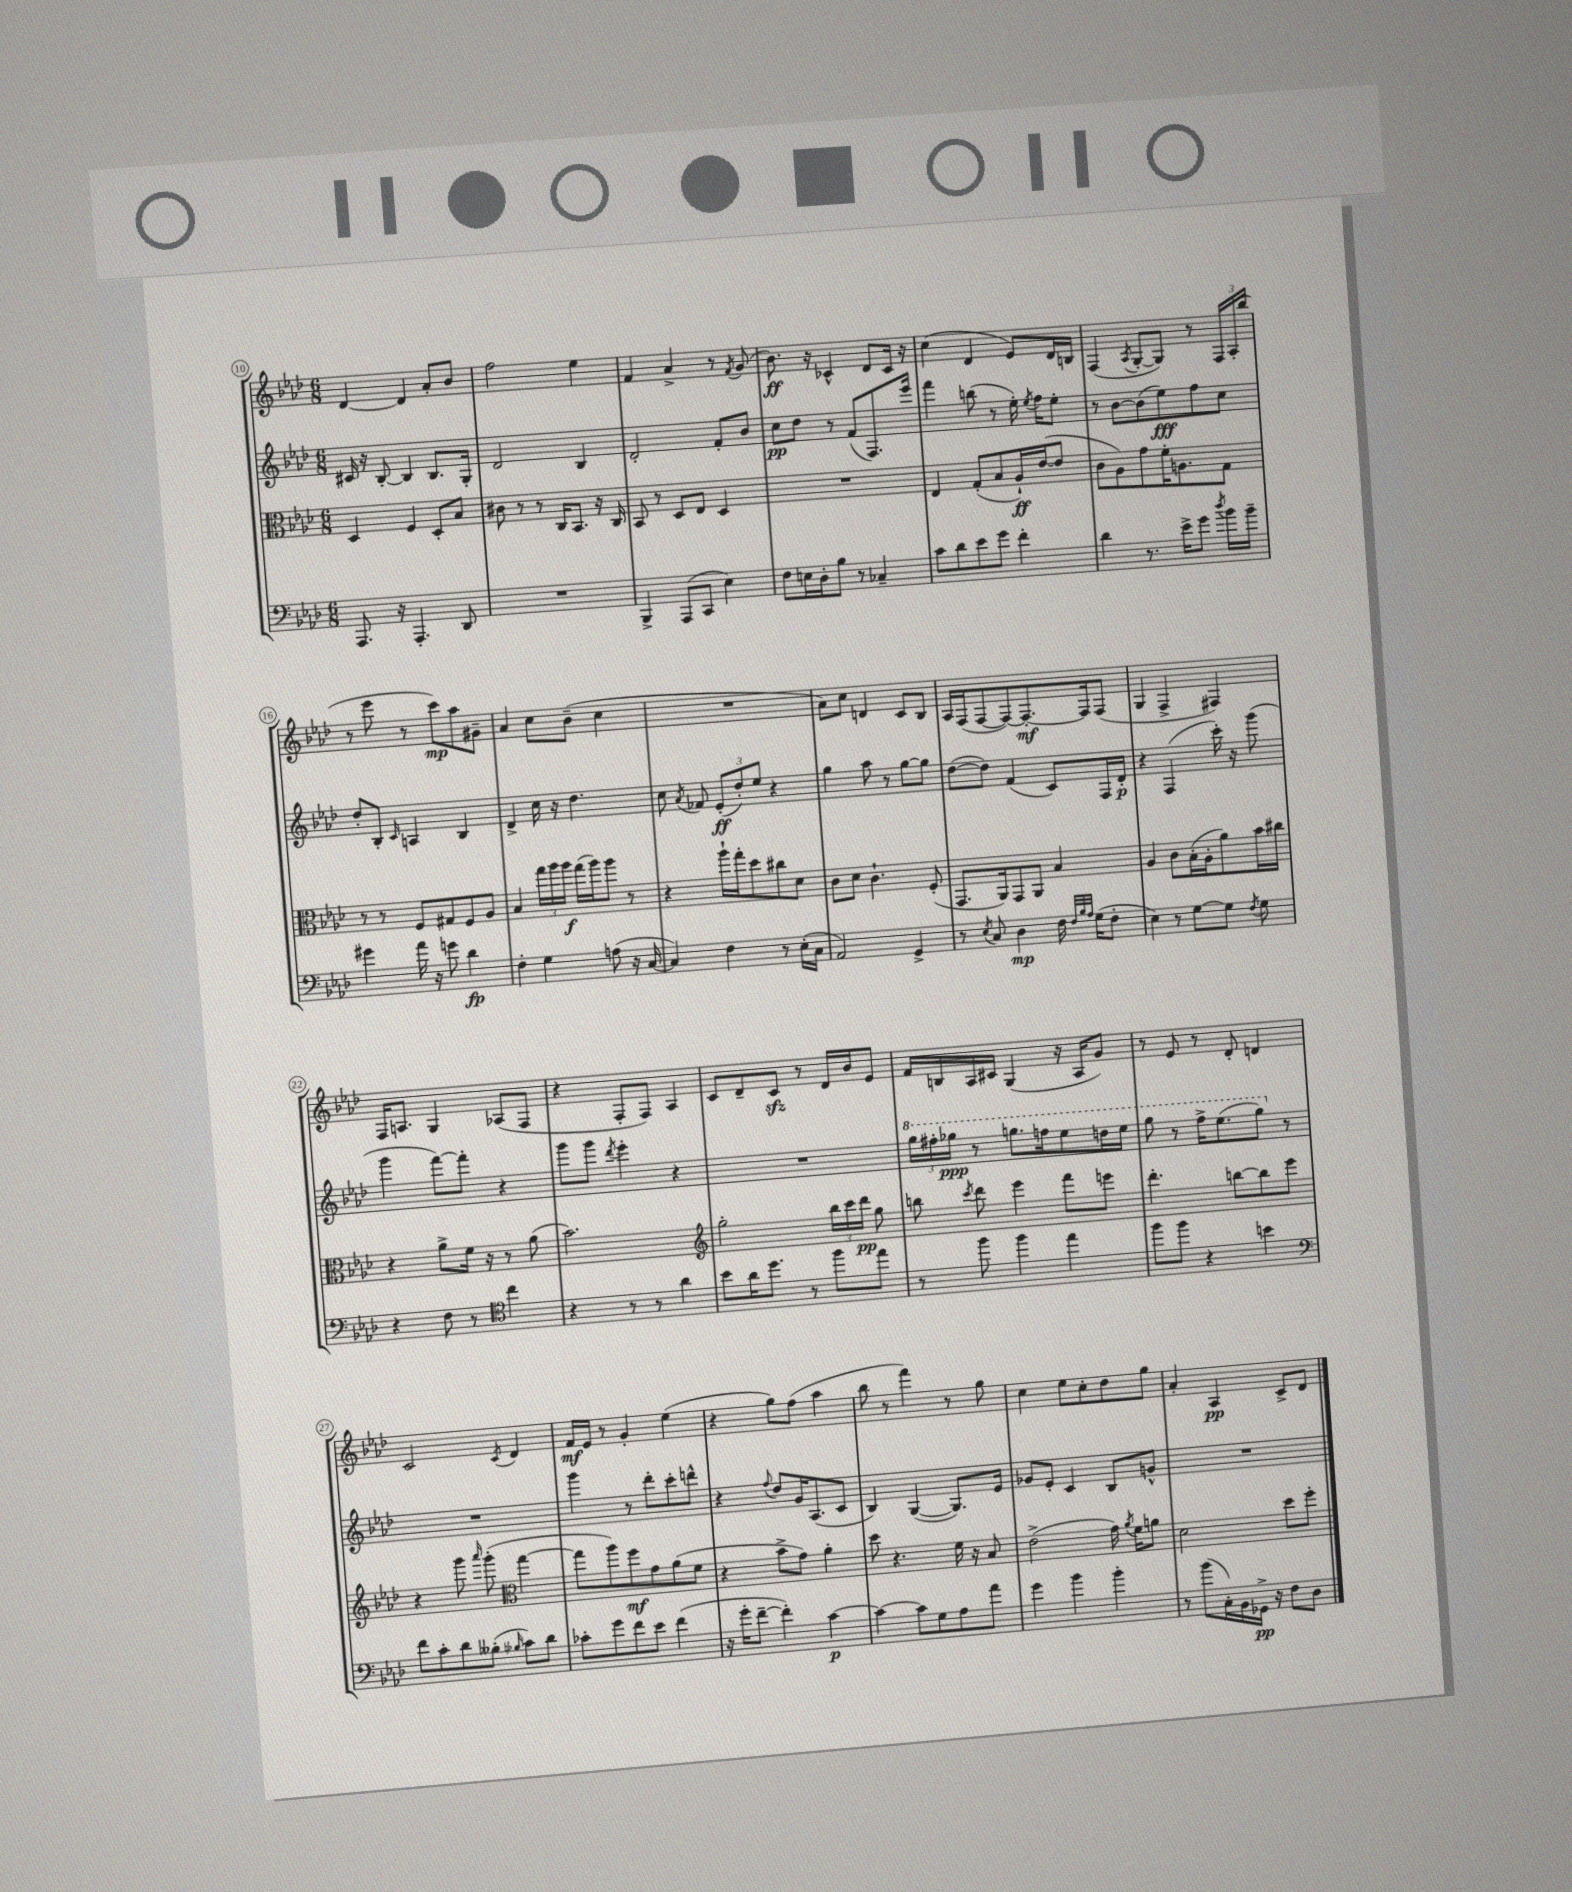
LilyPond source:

<<
\new StaffGroup <<
\new Staff = "s0" {
    \clef treble \key aes \major \numericTimeSignature \time 6/8
    \autoBeamOff des'4~ des'4 aes'8[-. bes'8] |
    f''2 ees''4 |
    f'4 aes'4-> r8 \acciaccatura { f'8 } g'8( |
    bes'8.\ff) r16 ces'4-^ des'8[ ces'16] r16 |
    c''4( des'4 ees'8[) des'16 b16] |
    f4( \acciaccatura { aes8 } g8[~-. g8]) r8 \tuplet 3/2 { f16[ aes16-. bes''16]( } |
    r8 ees'''8 r8 c'''8[\mp) aes''8 gis'8]-- |
    aes'4 c''8[ bes'8]--( c''4 |
    R2. |
    aes'8[) c''8] d'4 c'8[ bes8] |
    aes16[ f16( f8~ f8~) f8.~-.\mf f16 f8]( |
    g4 f4-> fis4) |
    f16[ a8.] g4 aes8[( f8] |
    r4 f8[-. f8]) aes4 |
    c'8[ des'8-- c'8]\sfz r8 des'16[ bes'16 ees'8] |
    f'16[ b16 aes16 cis'16] g4( r16 aes16[ g'8]) |
    r8 ees'8 r8 des'8-. d'4 |
    c'2 \acciaccatura { c'8 } des'4 |
    f'16[\mf ees'16] r8 g'4-. ees''4( |
    r4 g''8[) f''8]( aes''4 |
    bes''8 r8 f'''4) r8 g''8 |
    c''4 ees''8[ c''8-. des''8 g''8] |
    aes'4-. aes4\pp c'8[-> des'8] \bar "|." |
}
\new Staff = "s1" {
    \clef treble \key aes \major \numericTimeSignature \time 6/8
    \autoBeamOff cis'16 r16 bes8~-. bes4 bes8.[ g16]-. |
    des'2 bes4 |
    des'2-. f'8[-. bes'8] |
    c''8[\pp des''8] r8 f'8[( f8.) ees'''16] |
    f'''4 b''8( r8 ees''16-.) \acciaccatura { ees''8 } f''16[ ees''8]-. |
    r8 bes'8[~ bes'8( ees''8\fff) f''8 c''8] |
    des''8[-. bes8]-. \grace { c'16 } a4 bes4 |
    des'4-> c''16 r16 des''4. |
    c''8 \acciaccatura { aes'8 } fes'8 \tuplet 3/2 { ees'8[-.\ff( des''8-.) ees''8] } r4 |
    g''4 aes''8 r8 g''8[~ g''8] |
    des''8[~( des''8]) f'4( c'8[) f16 des'16]-.\p |
    r4 f4( c'''16-.) r16 g'''8( |
    g'''4 f'''8[~) f'''8]-. r4 |
    g'''8[ g'''8] \acciaccatura { des'''8 } ees'''4-. r4 |
    R2. |
    \tuplet 3/2 { \ottava #1 g'''16[ fis'''16-. ges'''16]\ppp } r8 g'''8.[ f'''16 ees'''8 d'''16 ees'''16] |
    g'''8 r8 f'''16[-> ees'''8.( g'''8]) \ottava #0 r8 |
    R2. |
    g'''4 r8 des'''8[-. c'''8-. d'''8]-^ |
    r4 \appoggiatura { f''8 } des''8[ g'16 aes8.( c'8] |
    bes4) g4~( g8.[) ees'16] |
    ges'8[ ees'8]-. c'4 bes8[ g'8]-^ |
    R2. \bar "|." |
}
\new Staff = "s2" {
    \clef alto \key aes \major \numericTimeSignature \time 6/8
    \autoBeamOff des4 f4 des8[-. bes8] |
    cis'8 r8 r8 c16[ bes,8.] r16 c16 |
    bes,8 r8 des8[ ees8] des4 |
    R2. |
    ees4 g8[-.( bes8 aes16-!\ff) ees'16~( ees'8] |
    c'8[ aes8) g'8 f'16-. a8. g8] |
    r8 r8 f8[ gis8 f8 aes8] |
    bes4 \tuplet 3/2 { g''16[ aes''16 aes''16]\f } g''16[( aes''16) aes''8] r8 |
    r4 aes''16[-! g''16-. des''8 cis''8 des'8] |
    c'8[ des'8] c'4.-! f8-.( |
    g,8.[ aes,16) g,8 aes,8] bes4 |
    aes4 c'8[ bes16-.( aes16-. aes'8) bes'16 cis''16] |
    r4 aes'8[-> f'16] r16 r8 aes'8( |
    bes'2.) |
    \clef treble g''2-. \tuplet 3/2 { bes''16[ c'''16 des'''16]\pp } g''8 |
    b''8 \acciaccatura { c'''8 } des'''8 ees'''4 f'''8[ e'''8] |
    des'''4.-. b''8[~ b''8 ees'''8] |
    r4 g'''8 \grace { aes'''16 } g'''8-.( \clef alto g''4~ |
    g''8[ aes''8) f''8\mf g'8 aes'8( f'8] |
    r4 bes'8[-> g'8]) aes'4-. |
    des''8 r4. f'16 r16 bes8 |
    ees'2->( g'16) \acciaccatura { aes'8 } f'16[ a'8] |
    des'2 des''8[ f''8]-. \bar "|." |
}
\new Staff = "s3" {
    \clef bass \key aes \major \numericTimeSignature \time 6/8
    \autoBeamOff aes,,8. r16 aes,,4.-. des,8 |
    R2. |
    bes,,4-> aes,,8[( c,8] ees4) |
    f8[ e16 des16-. bes8] r8 ces4-- |
    c'8[ des'8 ees'8 g'8] f'4-. |
    des'4 r8. ees'16[-> g'8] \acciaccatura { des''8 } bes'16[ bes'16]-- |
    gis'4 aes'16 r16 g'8 des'4\fp |
    f4-. g4 a8( r16 c16~ |
    c4) f4 r8 ees16[-.( c16] |
    aes,2) g,4-> |
    r8 \acciaccatura { ees8 } c8 des4\mp f16 \grace { f32[ bes32 aes32] } g16[( f8]-. |
    ees4) r8 g8[~ g8] \acciaccatura { f8 } g8 |
    r4 f8 r8 \clef tenor c''4 |
    r4 r8 r8 aes'4 |
    bes'8[ aes'16 des''8.] r8 f''8[ ees''8] |
    r8 f''8 f''4 ees''4 |
    f''8[ f''8] r4 b'4 |
    \clef bass f'8[ c'8-. des'8 beses8]-.( \grace { bes16 } c'8[) des'8] |
    ces'8[-. g'8 f'8 ees'8] f'4( |
    r16 g'16[-. f'8]~-- f'4-.) c'4~\p |
    c'4~ c'8[ g8 aes8 aes'8] |
    g'4 bes'4 bes'4-. |
    r8 bes'8[( c16-.) bes,16 ges,16]->\pp r16 f8[ des8] \bar "|." |
}
>>
>>
\layout { \context { \Score currentBarNumber = #10 \override BarNumber.stencil = #(make-stencil-circler 0.1 0.3 ly:text-interface::print) } }
